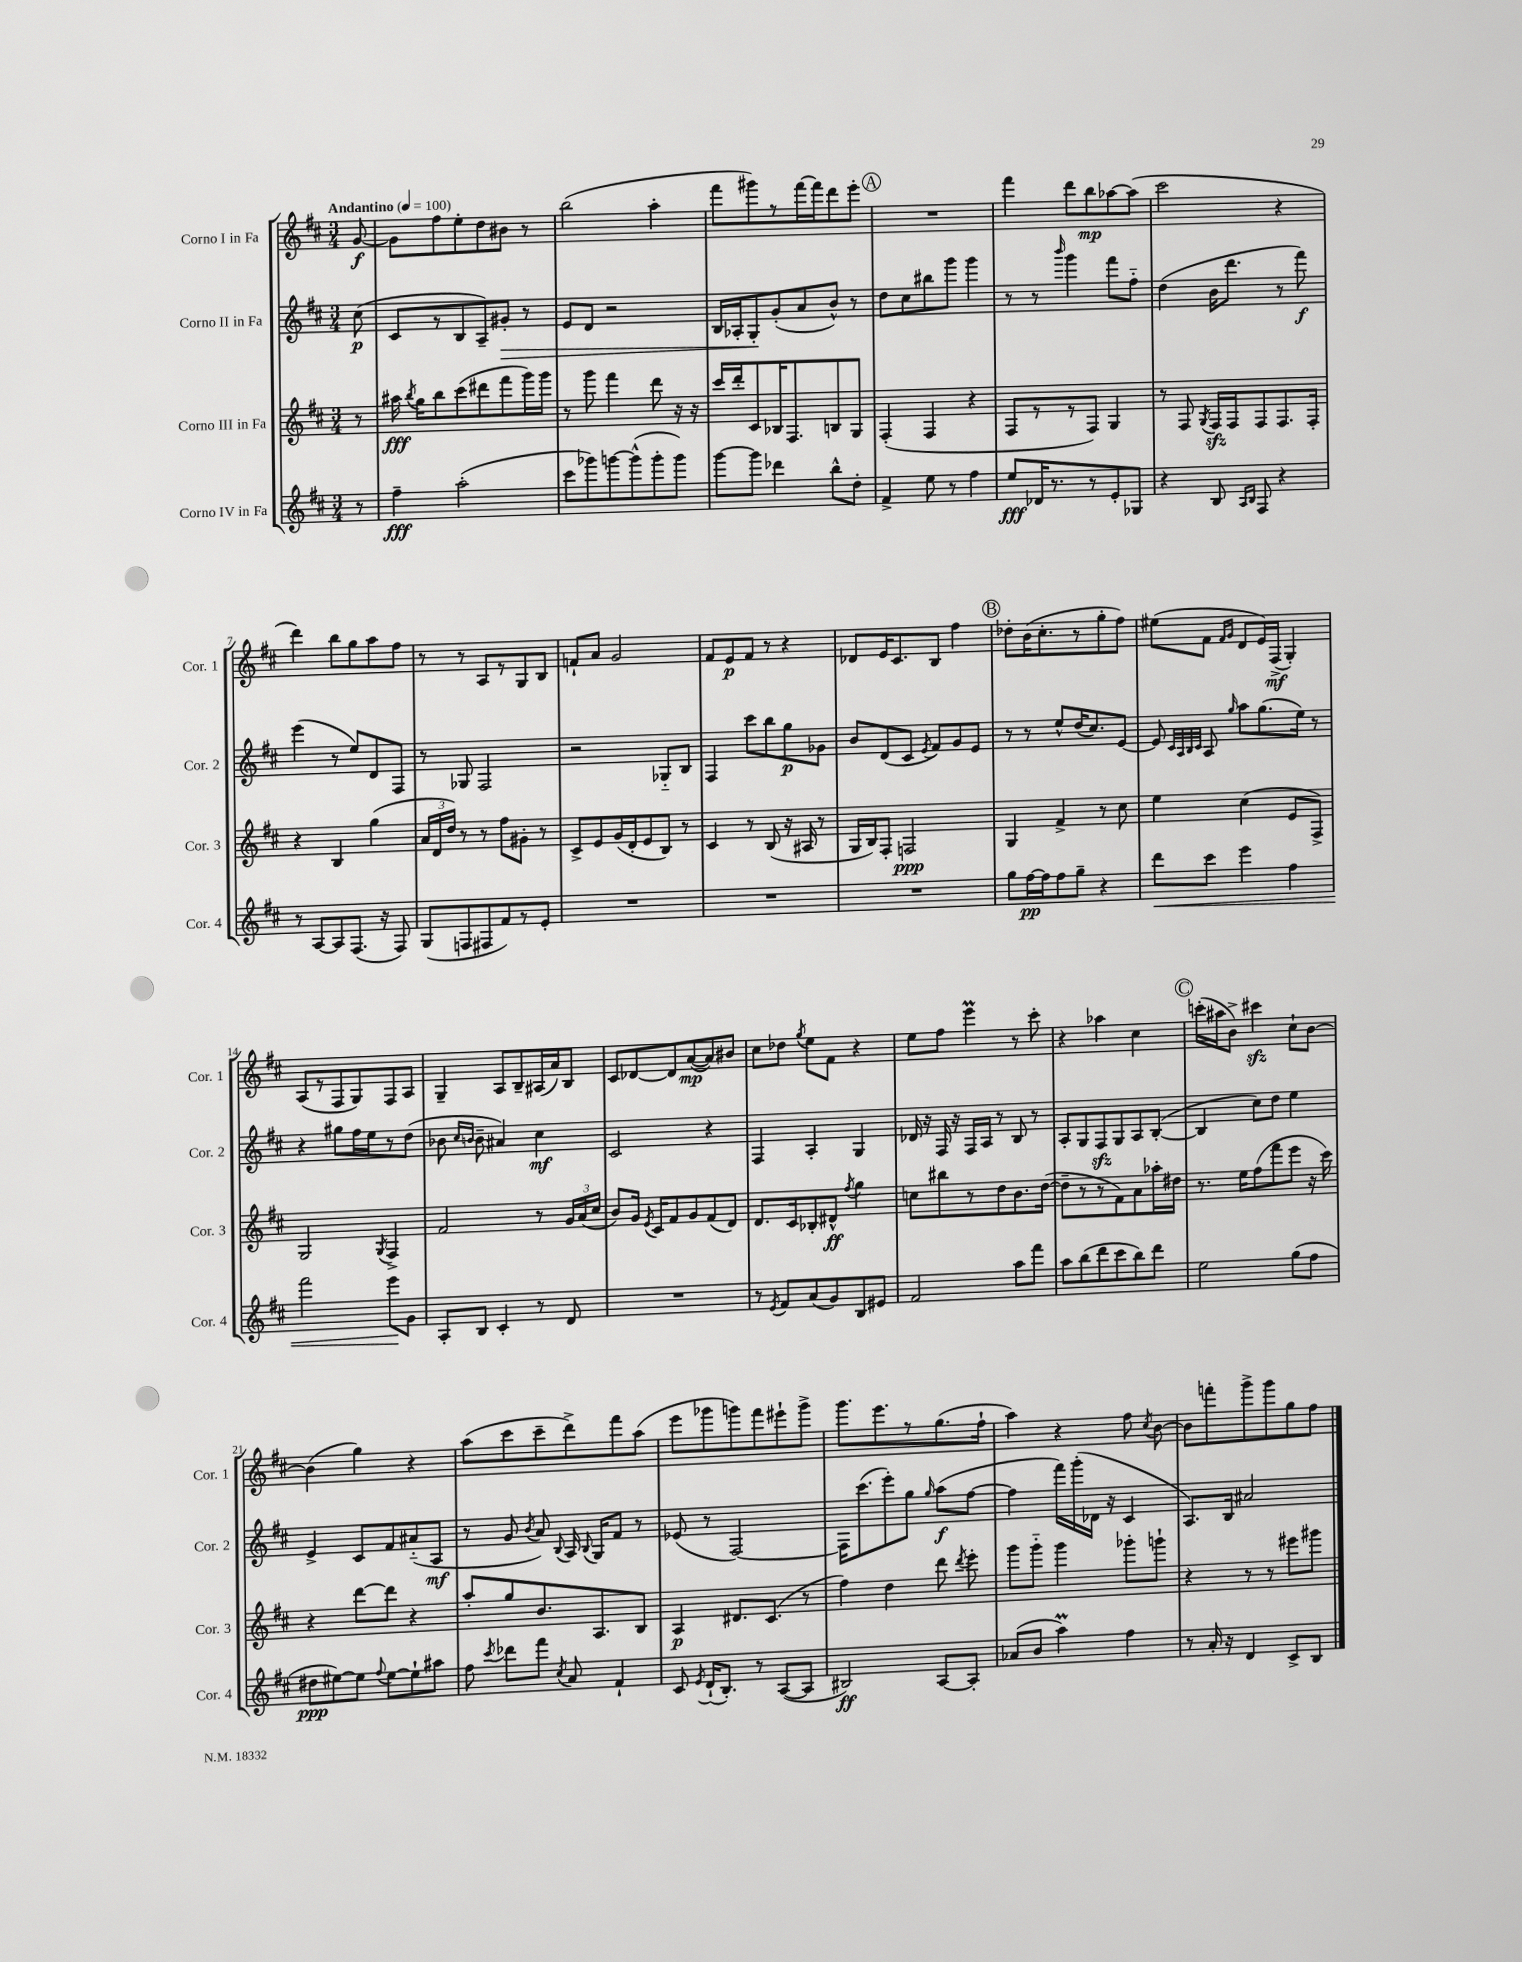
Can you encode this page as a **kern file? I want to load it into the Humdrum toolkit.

**kern	**dynam	**kern	**dynam	**kern	**dynam	**kern	**dynam
*part4	*part4	*part3	*part3	*part2	*part2	*part1	*part1
*staff4	*staff4	*staff3	*staff3	*staff2	*staff2	*staff1	*staff1
*I"Corno IV in Fa	*	*I"Corno III in Fa	*	*I"Corno II in Fa	*	*I"Corno I in Fa	*
*I'Cor. 4	*	*I'Cor. 3	*	*I'Cor. 2	*	*I'Cor. 1	*
*clefG2	*	*clefG2	*	*clefG2	*	*clefG2	*
*k[f#c#]	*	*k[f#c#]	*	*k[f#c#]	*	*k[f#c#]	*
*M3/4	*	*M3/4	*	*M3/4	*	*M3/4	*
*MM100	*	*MM100	*	*MM100	*	*MM100	*
=	=	=	=	=	=	=	=
!	!	!	!	!	!	!LO:TX:a:B:t=Andantino	!
8r	.	8r	.	(8cc#\	p	[8g/	f
=1	=1	=1	=1	=1	=1	=1	=1
4ff#~\	fff	16aa#X\	fff	8c#/L	.	8g\L]	.
.	.	8qbb/	.	.	.	.	.
.	.	16gg\KL	.	.	.	.	.
.	.	8bb\	.	8r	.	8ff#\	.
(2aa'\	.	(8ccc#\	.	8B/	.	8ee'\	.
.	.	8ddd#X\	.	8A~/)	.	8dd\	.
!	!	!	!	!	!LO:HP:b	!	!
.	.	8fff#\	.	8g#X'/J	>	8b#X\J	.
.	.	16ggg\L)	.	8r	.	8r	.
.	.	16ggg\JJ	.	.	.	.	.
=2	=2	=2	=2	=2	=2	=2	=2
8ccc#\L	.	8r	.	8e/L	.	(2bb\	.
8ggg-X\)	.	8ggg\	.	8d/J	.	.	.
[8gggn\	.	4fff#\	.	2r	.	.	.
(8ggg^^\]	.	.	.	.	.	.	.
8ggg'\	.	8ddd\	.	.	.	4aa'\	.
8ggg\J)	.	16r	.	.	.	.	.
.	.	16r	.	.	.	.	.
=3	=3	=3	=3	=3	=3	=3	=3
[8ggg\L	.	16ccc#/LL	.	16B/LL	.	8fff#\L	.
.	.	16ddd'/J	.	16A-X'/J	.	.	.
8ggg\J]	.	8c#/	.	8G'/	.	8ggg#X\)	.
4ddd-X\	.	16B-X/K	.	(8g'/	]	8r	.
.	.	8.F#/	.	.	.	.	.
.	.	.	.	8a/	.	[16fff#\L	.
.	.	.	.	.	.	16fff#\J]	.
8bb^^\L	.	8Bn/	.	8b^^/J)	.	8ddd\	.
8dd'\J	.	8G/J	.	8r	.	8eee'\J	.
!!LO:REH:place=s1:t=A
=4	=4	=4	=4	=4	=4	=4	=4
4f#^/	.	(4F#'/	.	8dd\L	.	2.r	.
.	.	.	.	8cc#\	.	.	.
8ee\	.	4F#/	.	8bb#X\	.	.	.
8r	.	.	.	8ggg\J	.	.	.
4ff#\	.	4r	.	4ggg\	.	.	.
=5	=5	=5	=5	=5	=5	=5	=5
8ee/L	fff	8F#/L	.	8r	.	4fff#\	.
16d-X/K	.	8r	.	8r	.	.	.
8.r	.	.	.	.	.	.	.
.	.	.	.	16qqbbb/	.	.	.
.	.	8r	.	4ggg\	.	8ddd\L	.
8r	.	8F#/J)	.	.	.	8bb\	mp
8e'/	.	4G/	.	8fff#\L	.	[8aa-X\	.
8G-X/J	.	.	.	8ff#\J	.	(8aa-\J]	.
=6	=6	=6	=6	=6	=6	=6	=6
4r	.	8r	.	(4dd\	.	2ccc#\	.
.	.	8F#/	.	.	.	.	.
.	.	8qG/	.	.	.	.	.
8B/	.	16F#zz/LL	.	16b\KL	.	.	.
.	.	16F#/J	.	8.ddd\J	.	.	.
16qqA/LL	.	.	.	.	.	.	.
16qqB/JJ	.	.	.	.	.	.	.
8F#/	.	8F#/	.	.	.	.	.
4r	.	8.F#/	.	8r	.	4r	.
.	.	.	.	8fff#\)	f	.	.
.	.	16F#'/Jk	.	.	.	.	.
!!LO:LB:g=z
=7	=7	=7	=7	=7	=7	=7	=7
8r	.	4r	.	(4eee\	.	4ddd\)	.
[8A/L	.	.	.	.	.	.	.
8A/]	.	4B/	.	8r	.	8bb\L	.
(8.F#/J	.	.	.	8ee/L)	.	8gg\	.
.	.	(4gg\	.	8d/	.	8aa\	.
16r	.	.	.	.	.	.	.
8F#/)	.	.	.	8F#/J	.	8ff#\J	.
=8	=8	=8	=8	=8	=8	=8	=8
(8G/L	.	24a/LL	.	8r	.	8r	.
.	.	24d/	.	.	.	.	.
.	.	24dd/JJ)	.	.	.	.	.
8Fn/	.	8r	.	8G-X/	.	8r	.
8F#X/	.	8r	.	2F#/	.	8A/L	.
8f#/)	.	8ff#\L	.	.	.	8r	.
8r	.	8g#X'\J	.	.	.	8G/	.
8e'/J	.	8r	.	.	.	8B/J	.
=9	=9	=9	=9	=9	=9	=9	=9
2.r	.	8c#^/L	.	2r	.	8fn`/L	.
.	.	8e/	.	.	.	8a/J	.
.	.	(16g/L	.	.	.	2g/	.
.	.	16d'/J	.	.	.	.	.
.	.	8e/	.	.	.	.	.
.	.	8B/J)	.	8G-X/L	.	.	.
.	.	8r	.	8B/J	.	.	.
=10	=10	=10	=10	=10	=10	=10	=10
2.r	.	4c#/	.	4F#/	.	8f#/L	.
.	.	.	.	.	.	8e/	p
.	.	8r	.	8ccc#\L	.	8f#/J	.
.	.	(8B/	.	8bb\	.	8r	.
.	.	16r	.	8gg\	p	4r	.
.	.	16A#X/	.	.	.	.	.
.	.	8r	.	8g-X\J	.	.	.
=11	=11	=11	=11	=11	=11	=11	=11
2.r	.	16G/LL	.	8b/L	.	8d-X/L	.
.	.	16B/J)	.	.	.	.	.
.	.	8F#'/J	.	(8d/	.	16e/K	.
.	.	.	.	.	.	8.c#/	.
.	.	2Fn/	ppp	8c#/J	.	.	.
.	.	.	.	8qe/	.	.	.
.	.	.	.	8f#/L)	.	8B/J	.
.	.	.	.	8g/	.	4ff#\	.
.	.	.	.	8e/J	.	.	.
!!LO:REH:place=s1:t=B
=12	=12	=12	=12	=12	=12	=12	=12
8gg\L	.	4G/	.	8r	.	8dd-X'\L	.
[16ff#\L	pp	.	.	8r	.	(16b\K	.
16ff#\J]	.	.	.	.	.	8.cc#'\	.
8ff#\	.	4f#^/	.	8ee^^/L	.	.	.
8gg~\J	.	.	.	(16dd/K	.	8r	.
.	.	.	.	8.cc#/)	.	.	.
4r	.	8r	.	.	.	8gg'\	.
.	.	8cc#\	.	[8e/J	.	8ff#\J)	.
=13	=13	=13	=13	=13	=13	=13	=13
!	!LO:HP:b	!	!	!	!	!	!
8ddd\L	<	4ee\	.	8e/]	.	(8ee#X\L	.
.	.	.	.	32qqc#/LLL	.	.	.
.	.	.	.	32qqA/	.	.	.
.	.	.	.	32qqB/	.	.	.
.	.	.	.	32qqc#/JJJ	.	.	.
8ccc#\J	.	.	.	8A/	.	8f#\J	.
.	.	.	.	.	.	16qqf#/LL	.
.	.	.	.	16qqgg/	.	16qqg/JJ	.
4eee\	.	(4cc#\	.	8aa\L	.	8d/L	.
.	.	.	.	(8.gg\	.	16e/L)	.
.	.	.	.	.	.	(16F#^/JJ	mf
4ff#\	.	8e/L	.	.	.	4G'/)	.
.	.	.	.	16ee\Jk)	.	.	.
.	.	8F#^/J)	.	8r	.	.	.
!!LO:LB:g=z
=14	=14	=14	=14	=14	=14	=14	=14
2fff#\	.	2G/	.	4r	.	(8A/L	.
.	.	.	.	.	.	8r	.
.	.	.	.	8gg#X\L	.	8F#/	.
.	.	.	.	16ff#\L	.	8G/)	.
.	.	.	.	16ee\J	.	.	.
.	.	8qG/	.	.	.	.	.
8eee\L	.	4F#^/	.	8r	.	8F#/	.
8g\J	[	.	.	(8dd\J	.	8A/J	.
=15	=15	=15	=15	=15	=15	=15	=15
8A'/L	.	2f#/	.	8b-X\	.	4G~/	.
.	.	.	.	16qqcc#/LL	.	.	.
.	.	.	.	16qqbn/JJ	.	.	.
8B/J	.	.	.	8b~\	.	.	.
4c#'/	.	.	.	4a#X/)	.	8A/L	.
.	.	.	.	.	.	8B~/	.
8r	.	8r	.	4cc#\	mf	(16A#X/L	.
.	.	.	.	.	.	16a/J)	.
8d/	.	24g/LL	.	.	.	8B/J	.
.	.	(24a/	.	.	.	.	.
.	.	24cc#/JJ	.	.	.	.	.
=16	=16	=16	=16	=16	=16	=16	=16
2.r	.	8b/L)	.	2c#/	.	8c#/L	.
.	.	16g/Jk	.	.	.	[8d-X/	.
.	.	8qe/	.	.	.	.	.
.	.	16c#/KL	.	.	.	.	.
.	.	8f#/	.	.	.	8d-/]	.
.	.	8g/	.	.	.	([8a/	mp
.	.	(8f#/	.	4r	.	8a/])	.
.	.	8d/J)	.	.	.	8b#X/J	.
=17	=17	=17	=17	=17	=17	=17	=17
8r	.	8.d/L	.	4F#/	.	8cc#\L	.
8qe/	.	.	.	.	.	.	.
8f#/L	.	.	.	.	.	8dd-X\J	.
.	.	16c#/k	.	.	.	.	.
.	.	.	.	.	.	8qgg/	.
(8a/	.	8B-X'/	.	4A'/	.	8ee\L	.
8g/)	.	8d#X^^/J	ff	.	.	8f#\J	.
.	.	8qff#/	.	.	.	.	.
8B/	.	4gg\	.	4G/	.	4r	.
8e#X/J	.	.	.	.	.	.	.
=18	=18	=18	=18	=18	=18	=18	=18
2f#/	.	8ccn\L	.	16d-X/	.	8ee\L	.
.	.	.	.	16r	.	.	.
.	.	8bb#X\	.	16F#/	.	8ff#\J	.
.	.	.	.	16r	.	.	.
.	.	8r	.	16F#/LL	.	4eeeM\	.
.	.	.	.	16A/JJ	.	.	.
.	.	8dd\	.	8r	.	.	.
8aa\L	.	8.b\	.	8B/	.	8r	.
8fff#\J	.	.	.	8r	.	8ccc#'\	.
.	.	([16dd\Jk	.	.	.	.	.
=19	=19	=19	=19	=19	=19	=19	=19
8aa\L	.	8dd~\L]	.	8A'/L	.	4r	.
(8bb\	.	8r	.	8G/	.	.	.
8ddd\	.	8r	.	8F#zz/	.	4aa-X\	.
8ccc#\	.	8f#\)	.	8G/	.	.	.
8bb\)	.	8a\	.	8A/	.	4cc#\	.
8ddd\J	.	16aa-X'\L	.	([8B'/J	.	.	.
.	.	16dd#X\JJ	.	.	.	.	.
!!LO:REH:place=s1:t=C
=20	=20	=20	=20	=20	=20	=20	=20
2ee\	.	8.r	.	4B/]	.	(16cccn'\LL	.
.	.	.	.	.	.	16aa#X\J	.
.	.	.	.	.	.	8b^\J)	.
.	.	16ee\KL	.	.	.	.	.
.	.	(8ff#\	.	8cc#\L)	.	4ccc#Xzz\	.
.	.	8fff#\	.	8dd\J	.	.	.
(8gg\L	.	8eee\J	.	4ee\	.	8cc#`\L	.
8ff#\J	.	16r	.	.	.	[8b\J	.
.	.	16ccc#\)	.	.	.	.	.
!!LO:LB:g=z
=21	=21	=21	=21	=21	=21	=21	=21
8dd#X\L	ppp	4r	.	4e^/	.	(4b\]	.
[8ee#X\)	.	.	.	.	.	.	.
8ee#\J]	.	[8ddd\L	.	8c#/L	.	4gg\)	.
8qqff#/	.	.	.	.	.	.	.
[8ee#\L	.	8ddd\J]	.	8f#/	.	.	.
8ee#`\]	.	4r	.	(8a#X/	.	4r	.
8aa#X\J	.	.	.	8A/J	mf	.	.
=22	=22	=22	=22	=22	=22	=22	=22
8ff#\	.	8aa'/L	.	8r	.	(8aa\L	.
8qccc#/	.	.	.	.	.	.	.
8ddd-X\L	.	8gg/	.	8g/	.	8ccc#\	.
.	.	.	.	8qb/	.	.	.
8fff#\J	.	8.b/	.	8a/)	.	8ccc#~\	.
8qcc#/	.	.	.	8qqB/	.	.	.
8a/	.	.	.	16A/	.	8ddd^\)	.
.	.	.	.	8qqB/	.	.	.
.	.	8.A/	.	16G/KL	.	.	.
4f#`/	.	.	.	8f#/J	.	8fff#\	.
.	.	8B/J	.	8r	.	(8aa\J	.
=23	=23	=23	=23	=23	=23	=23	=23
8c#/	.	4A/	p	(8e-X/	.	8eee\L	.
8qe/	.	.	.	.	.	.	.
(16d`/KL	.	.	.	8r	.	8ggg-X\	.
8.B'/J)	.	.	.	.	.	.	.
.	.	8.d#X/L	.	[2F#/)	.	8gggn\)	.
8r	.	.	.	.	.	8fff#\	.
.	.	(8.c#/J	.	.	.	.	.
([8A/L	.	.	.	.	.	8eee#X`\	.
8A/J]	.	8r	.	.	.	8ggg^\J	.
=24	=24	=24	=24	=24	=24	=24	=24
2B#X/)	ff	4ff#\)	.	16F#\KL]	.	8.ggg\L	.
.	.	.	.	(8.ccc#\	.	.	.
.	.	.	.	.	.	8.eee\	.
.	.	4dd\	.	8eee'\)	.	.	.
.	.	.	.	8gg\J	.	8r	.
.	.	.	.	16qqgg/	.	.	.
[8A/L	.	8ddd\	.	(8aa\L	f	(8.gg\	.
.	.	8qddd/	.	.	.	.	.
8A'/J]	.	8eee'\	.	[8ff#\J	.	.	.
.	.	.	.	.	.	16ff#`\Jk	.
=25	=25	=25	=25	=25	=25	=25	=25
(8a-X/L	.	8ggg\L	.	4ff#\]	.	4aa\)	.
8b/J	.	8ggg\J	.	.	.	.	.
4aaM\)	.	4ggg\	.	16fff#\LL)	.	4r	.
.	.	.	.	(16ggg'\	.	.	.
.	.	.	.	16d-X\JJ	.	.	.
.	.	.	.	16r	.	.	.
4ff#\	.	8ggg-X'\L	.	4c#/	.	8ff#\	.
.	.	.	.	.	.	8qcc#/	.
.	.	8gggn`\J	.	.	.	[8b\	.
=26	=26	=26	=26	=26	=26	=26	=26
8r	.	4r	.	8.A/L)	.	8b\L]	.
16a'/	.	.	.	.	.	8fffn'\	.
16r	.	.	.	16B/Jk	.	.	.
4d/	.	8r	.	2a#X/	.	8ggg^\	.
.	.	8r	.	.	.	8ggg\	.
8c#^/L	.	8eee#X\L	.	.	.	8gg\	.
8B/J	.	8ggg#X\J	.	.	.	8ff#\J	.
==	==	==	==	==	==	==	==
*-	*-	*-	*-	*-	*-	*-	*-
